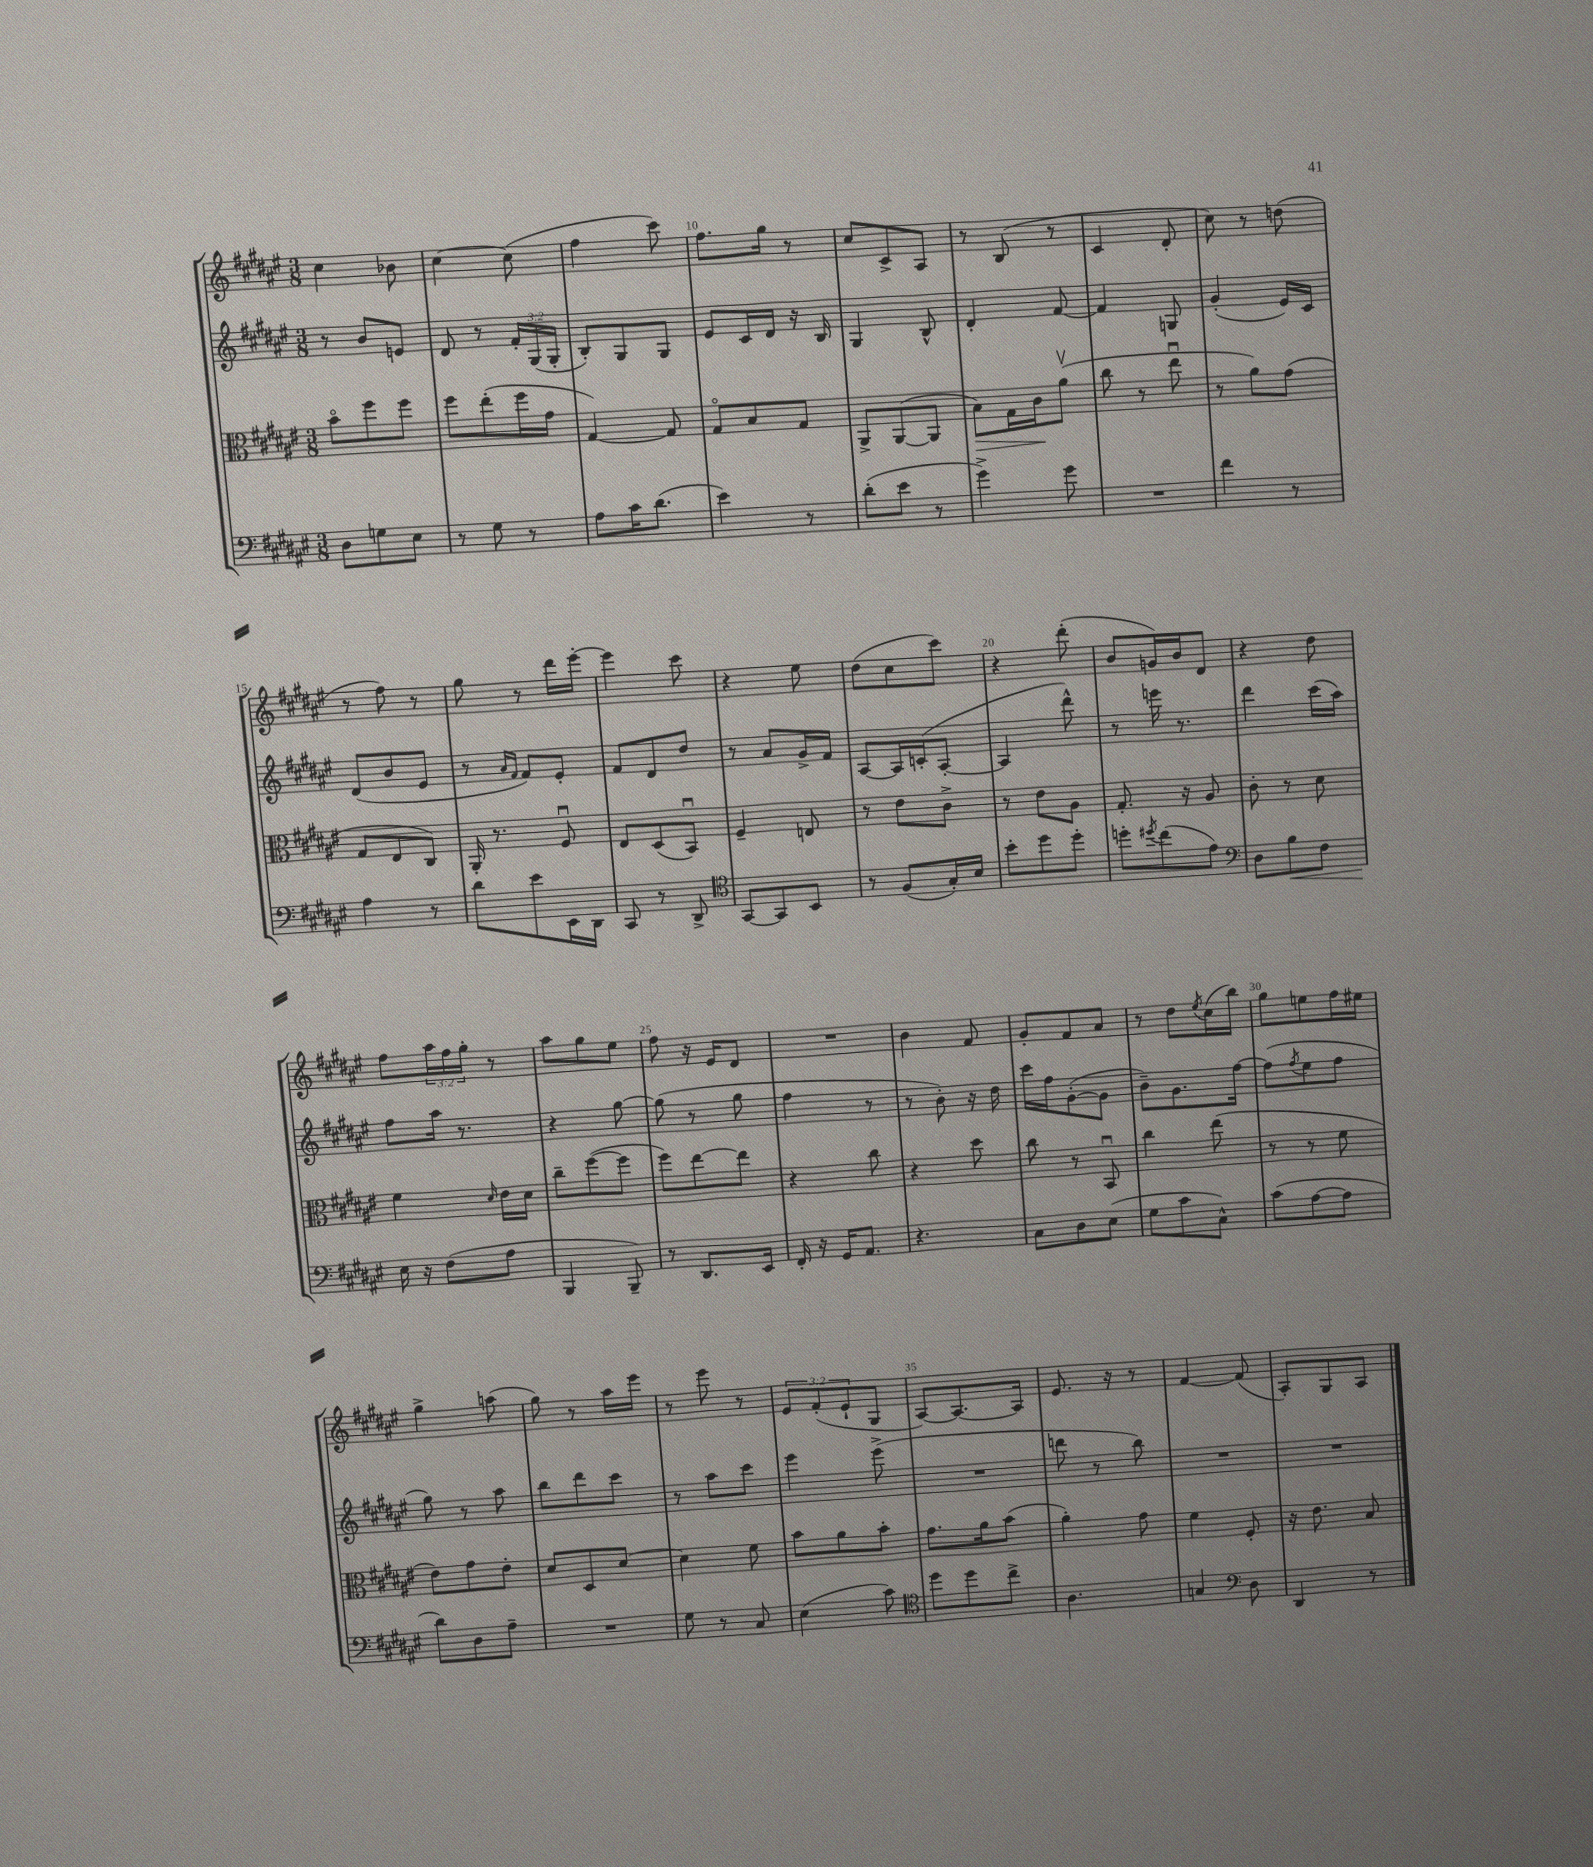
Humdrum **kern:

**kern	**kern	**kern	**kern
*staff4	*staff3	*staff2	*staff1
*clefF4	*clefC3	*clefG2	*clefG2
*k[f#c#g#d#a#e#]	*k[f#c#g#d#a#e#]	*k[f#c#g#d#a#e#]	*k[f#c#g#d#a#e#]
*M3/8	*M3/8	*M3/8	*M3/8
8D#	8bo	8r	4cc#
8G	8ff#	8b	.
8E#	8ff#	8e	8b-
=	=	=	=
8r	8ff#	8d#	[4cc#
8G#	(8ee#'	8r	.
8r	16ff#	24f#'	(8cc#]
.	.	(24G#	.
.	16g#	.	.
.	.	24G#'	.
=	=	=	=
8A#	[4G#)	8B')	4ff#
16c#	.	8G#	.
(8.d#	.	.	.
.	8G#]	8G#	8ccc#)
=	=	=	=
4e#)	8G#o	8e#	8.ff#
.	8B	16c#	.
.	.	16d#	16gg#
8r	8G#	16r	8r
.	.	16B	.
=	=	=	=
(8d#'	8AA#^	4G#	8cc#
8e#	([8AA#	.	8c#^
8r	8AA#]	8B^^	8A#
=	=	=	=
4g#^)	8B)	4d#'	8r
.	16G#	.	(8B
.	16c#	.	.
8g#	(8a#v	[8f#	8r
=	=	=	=
4.r	8cc#	4f#]	4c#
.	8r	.	.
.	8ee#u	8G	8d#'
=	=	=	=
4f#	8r	(4g#'	8cc#)
.	8a#)	.	8r
8r	(8g#	16e#)	(8dd
.	.	16c#	.
=	=	=	=
4A#	8G#	(8d#	8r
.	8E#	8b	8ff#)
8r	8C#)	8e#	8r
=	=	=	=
8d#	16AA#'	8r	8gg#
.	8.r	.	.
.	.	16qqa#	.
.	.	16qqf#	.
8e#	.	8f#)	8r
16EE#	8F#u	8e#'	16ddd#
16DD#	.	.	[16eee#'
=	=	=	=
8CC#	8E#	8f#	4eee#]
8r	(8D#	8d#	.
8DD#^	8BBu)	8dd#	8ccc#
=	=	=	=
*clefC4	*	*	*
[8GG#	4F#~	8r	4r
8GG#]	.	8a#	.
8BB	8E	16g#^	8ee#
.	.	16f#	.
=	=	=	=
8r	8r	[8A#	(8dd#
(8F#	8e#	16A#]	8cc#
.	.	(16c'	.
16G#')	8c#^	[8A#'	8ccc#)
16B	.	.	.
=	=	=	=
8b'	8r	4A#]	4r
8dd#	8e#	.	.
8dd#'	8A#	8ddd#^^)	(8ddd#'
=	=	=	=
8dd'	8.G#'	8r	8b
8qdd#	.	.	.
(8cc#	.	16eee	16g)
.	16r	8.r	16b
8e#)	8A#	.	8d#
=	=	=	=
*clefF4	*	*	*
8D#	8c#'	4ddd#	4r
8B	8r	.	.
8F#	8d#	(16ccc#	8dd#
.	.	16aa#)	.
=	=	=	=
16E#	4f#	8ff#	8ff#
16r	.	.	.
(8F#	.	16aa#	24aa#
.	.	.	24ff#
.	.	8.r	.
.	.	.	24gg#'
.	16qqd#	.	.
8A#	16e#	.	8r
.	16d#	.	.
=	=	=	=
4BBB	8cc#~	4r	8aa#
.	([8ff#	.	8gg#
8BBB~)	8ff#]	[8gg#	8ee#
=	=	=	=
8r	8ff#)	(8gg#]	8ff#
8.DD#	[8ee#	8r	16r
.	.	.	16e#
.	8ee#]	8gg#	8d#
16EE#	.	.	.
=	=	=	=
16FF#'	4r	4ff#	4.r
16r	.	.	.
16GG#	.	.	.
8.AA#	.	.	.
.	8cc#	8r	.
=	=	=	=
4.r	4r	8r	4b
.	.	8b')	.
.	8dd#	16r	8f#
.	.	16dd#	.
=	=	=	=
8C#	8cc#	16ccc#	8g#'
.	.	16ff#	.
8D#	8r	([8g#'	8f#
(8E#	8BBu	8g#]	8a#
=	=	=	=
8G#	4cc#	8b~)	8r
8c#	.	8.g#	8dd#
.	.	.	8qee#
8C#^^)	(8ee#	.	(16cc#
.	.	[16ff#	16bb)
=	=	=	=
(8c#	8r	(8ff#]	8gg#
.	.	8qff#	.
[8A#	8r	8ee#	8ee
8A#]	8f#	8ff#	16ff#
.	.	.	16ee#
=	=	=	=
8d#)	8e#)	8gg#)	4gg#^
8D#	8g#	8r	.
8A#~	8e#'	8aa#	(8aa
=	=	=	=
4.r	8d#	8bb	8gg#)
.	8D#	8ddd#	8r
.	[8d#	8ccc#	16aa#
.	.	.	16eee#
=	=	=	=
8G#	4d#]	8r	8r
8r	.	8aa#	8eee#
8C#	8f#	8ccc#	8r
=	=	=	=
(4E#	8b	4eee#	12e#
.	.	.	(12f#'
.	8a#	.	.
.	.	.	12e#`
8c#)	8b'	(8eee#^	8G#
=	=	=	=
*clefC4	*	*	*
8dd#	8.g#	4.r	[8A#)
8dd#	.	.	8.A#_
.	16a#	.	.
8cc#^	(8b	.	.
.	.	.	16A#]
=	=	=	=
4.A#	4a#')	8ddd	8.e#
.	.	8r	.
.	.	.	16r
.	8g#	8bb)	8r
=	=	=	=
4G	4f#	4.r	[4f#
*clefF4	*	*	*
8D#	8F#'	.	(8f#]
=	=	=	=
4DD#	16r	4.r	8A#')
.	8.e#	.	.
.	.	.	8G#
8r	8B	.	8A#
==	==	==	==
*-	*-	*-	*-
